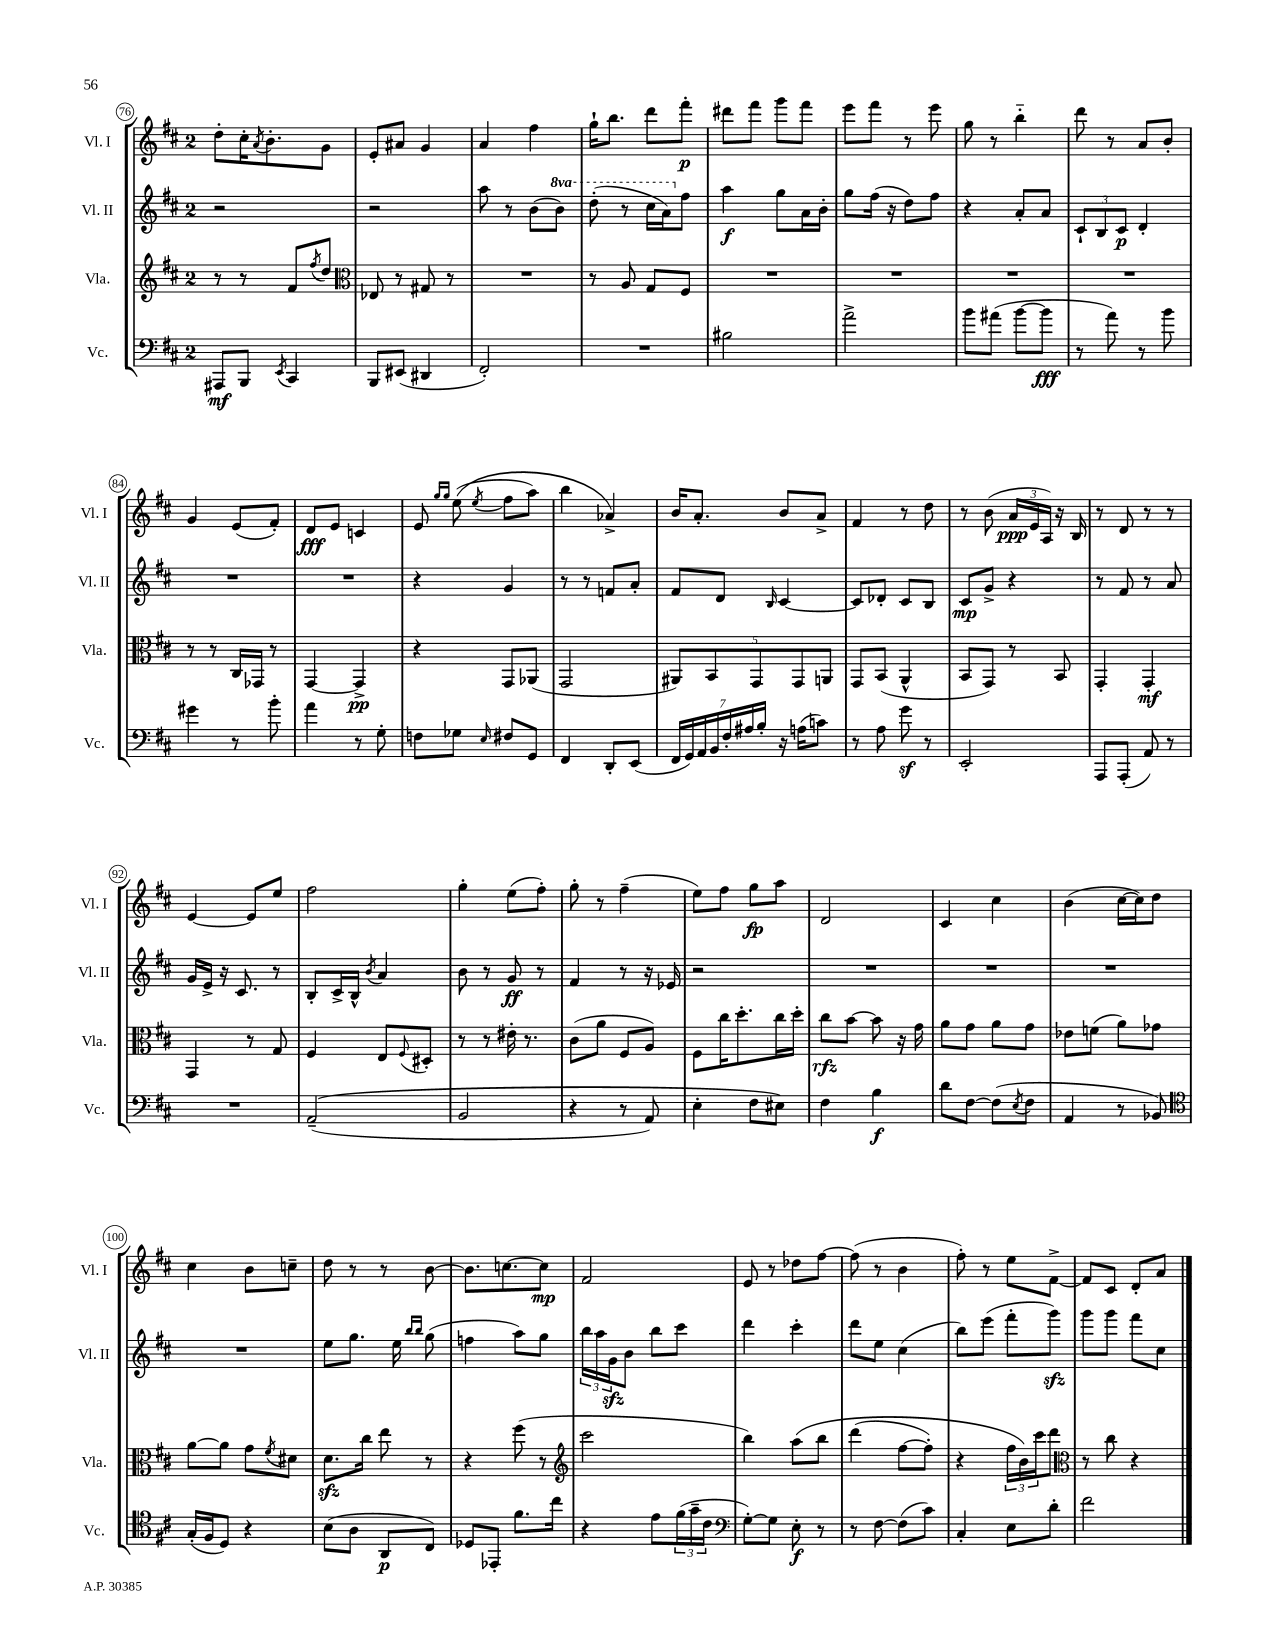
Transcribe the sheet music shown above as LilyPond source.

<<
\new StaffGroup <<
\new Staff = "s0" \with { instrumentName = "Vl. I" shortInstrumentName = "Vl. I" } {
    \clef treble \key d \major \once \override Staff.TimeSignature.style = #'single-digit \time 2/4
    d''8-. cis''16-. \acciaccatura { a'8 } b'8.-. g'8 |
    e'8-. ais'8 g'4 |
    a'4 fis''4 |
    g''16-! b''8. d'''8 fis'''8-.\p |
    dis'''8 fis'''8 g'''8 fis'''8 |
    e'''8 fis'''8 r8 e'''8 |
    g''8 r8 b''4-_ |
    d'''8 r8 a'8 b'8-. |
    g'4 e'8( fis'8-.) |
    d'8\fff e'8 c'4 |
    e'8 \grace { g''16 g''16 } e''8(\( \acciaccatura { e''8 } fis''8 a''8) |
    b''4 aes'4->\) |
    b'16 a'8.-. b'8 a'8-> |
    fis'4 r8 d''8 |
    r8 b'8( \tuplet 3/2 { a'16\ppp e'16 a16) } r16 b16 |
    r8 d'8 r8 r8 |
    e'4~ e'8 e''8 |
    fis''2 |
    g''4-. e''8( fis''8-.) |
    g''8-. r8 fis''4--( |
    e''8) fis''8 g''8\fp a''8 |
    d'2 |
    cis'4 cis''4 |
    b'4( cis''16~ cis''16) d''8 |
    cis''4 b'8 c''8-- |
    d''8 r8 r8 b'8~ |
    b'8. c''8.~ c''8\mp |
    fis'2 |
    e'8 r8 des''8 fis''8~ |
    fis''8( r8 b'4 |
    fis''8-.) r8 e''8 fis'8~-> |
    fis'8 cis'8 d'8-. a'8 \bar "|." |
}
\new Staff = "s1" \with { instrumentName = "Vl. II" shortInstrumentName = "Vl. II" } {
    \clef treble \key d \major \once \override Staff.TimeSignature.style = #'single-digit \time 2/4 \set Staff.ottavationMarkups = #ottavation-simple-ordinals
    r2 |
    r2 |
    a''8 r8 b'8( \ottava #1 b''8) |
    d'''8-.( r8 cis'''16 a''16) \ottava #0 fis''8 |
    a''4\f g''8 a'16 b'16-. |
    g''8 fis''16( r16 d''8) fis''8 |
    r4 a'8-. a'8 |
    \tuplet 3/2 { cis'8-! b8 cis'8\p } d'4-. |
    R2 |
    R2 |
    r4 g'4 |
    r8 r8 f'8 a'8-. |
    fis'8 d'8 \grace { b16 } cis'4~ |
    cis'8 des'8-. cis'8 b8 |
    cis'8\mp g'8-> r4 |
    r8 fis'8 r8 a'8 |
    g'16 e'16-> r16 cis'8. r8 |
    b8-. cis'16-> b16-^ \acciaccatura { b'8 } a'4 |
    b'8 r8 g'8\ff r8 |
    fis'4 r8 r16 ees'16 |
    r2 |
    R2 |
    R2 |
    R2 |
    R2 |
    e''8 g''8. e''16 \grace { b''16 b''16 } g''8( |
    f''4 a''8) g''8 |
    \tuplet 3/2 { b''16 a''16 g'16\sfz } b'8 b''8 cis'''8 |
    d'''4 cis'''4-. |
    d'''8 e''8 cis''4( |
    b''8) e'''8( fis'''8-. g'''8\sfz) |
    g'''8 g'''8 fis'''8 cis''8 \bar "|." |
}
\new Staff = "s2" \with { instrumentName = "Vla." shortInstrumentName = "Vla." } {
    \clef treble \key d \major \once \override Staff.TimeSignature.style = #'single-digit \time 2/4
    r8 r8 fis'8 \acciaccatura { fis''8 } d''8 |
    \clef alto ees8 r8 gis8 r8 |
    R2 |
    r8 a8 g8 fis8 |
    R2 |
    R2 |
    R2 |
    R2 |
    r8 r8 cis16 ges,16 r8 |
    g,4~ g,4->\pp |
    r4 g,8 aes,8( |
    g,2 |
    \tuplet 5/4 { ais,8) b,8 g,8 g,8 a,8 } |
    g,8 b,8( a,4-^ |
    b,8 g,8) r8 b,8 |
    g,4-. g,4-.\mf |
    g,4 r8 g8 |
    fis4 e8 \appoggiatura { fis8 } dis8-. |
    r8 r8 eis'16-. r8. |
    cis'8( a'8 fis8 a8) |
    fis8 cis''16 d''8.-. cis''16 d''16-. |
    cis''8\rfz b'8~ b'8 r16 g'16 |
    a'8 g'8 a'8 g'8 |
    ees'8 f'8( a'8) ges'8 |
    a'8~ a'8 g'8 \acciaccatura { fis'8 } dis'8 |
    d'8.\sfz cis''16 e''8 r8 |
    r4 fis''8( r8 |
    \clef treble cis'''2 |
    b''4) a''8\( b''8 |
    d'''4( fis''8~ fis''8-.) |
    r4 \tuplet 3/2 { fis''16 b'16\) cis'''16 } d'''8 |
    \clef alto r8 cis''8 r4 \bar "|." |
}
\new Staff = "s3" \with { instrumentName = "Vc." shortInstrumentName = "Vc." } {
    \clef bass \key d \major \once \override Staff.TimeSignature.style = #'single-digit \time 2/4
    ais,,8\mf b,,8 \acciaccatura { e,8 } cis,4 |
    b,,8 eis,8( dis,4 |
    fis,2-.) |
    R2 |
    bis2 |
    a'2-> |
    b'8 ais'8( b'8~ b'8\fff |
    r8 a'8) r8 b'8 |
    gis'4 r8 b'8-. |
    a'4 r8 g8-. |
    f8 ges8 \grace { e16 } fis8 g,8 |
    fis,4 d,8-. e,8( |
    \tuplet 7/4 { fis,16 g,16) a,16 b,16 fis16-. ais16 b16-. } r16 a16( c'8) |
    r8 a8 g'8\sf r8 |
    e,2-. |
    a,,8 a,,8-.( a,8) r8 |
    R2 |
    a,2--(\( |
    b,2 |
    r4 r8 a,8) |
    e4-. fis8 eis8\) |
    fis4 b4\f |
    d'8 fis8~ fis8( \acciaccatura { e8 } fis8 |
    a,4 r8 bes,8) |
    \clef tenor g16-.( fis16 d8) r4 |
    b8( a8 a,8\p cis8) |
    des8 ees,8-. fis'8. cis''16 |
    r4 e'8 \tuplet 3/2 { fis'16( g'16-- cis'16 } |
    \clef bass g8~-.) g8 e8-.\f r8 |
    r8 fis8~ fis8( cis'8) |
    cis4-. e8 d'8-. |
    fis'2 \bar "|." |
}
>>
>>
\layout { \context { \Score currentBarNumber = #76 \override BarNumber.stencil = #(make-stencil-circler 0.1 0.3 ly:text-interface::print) } }
